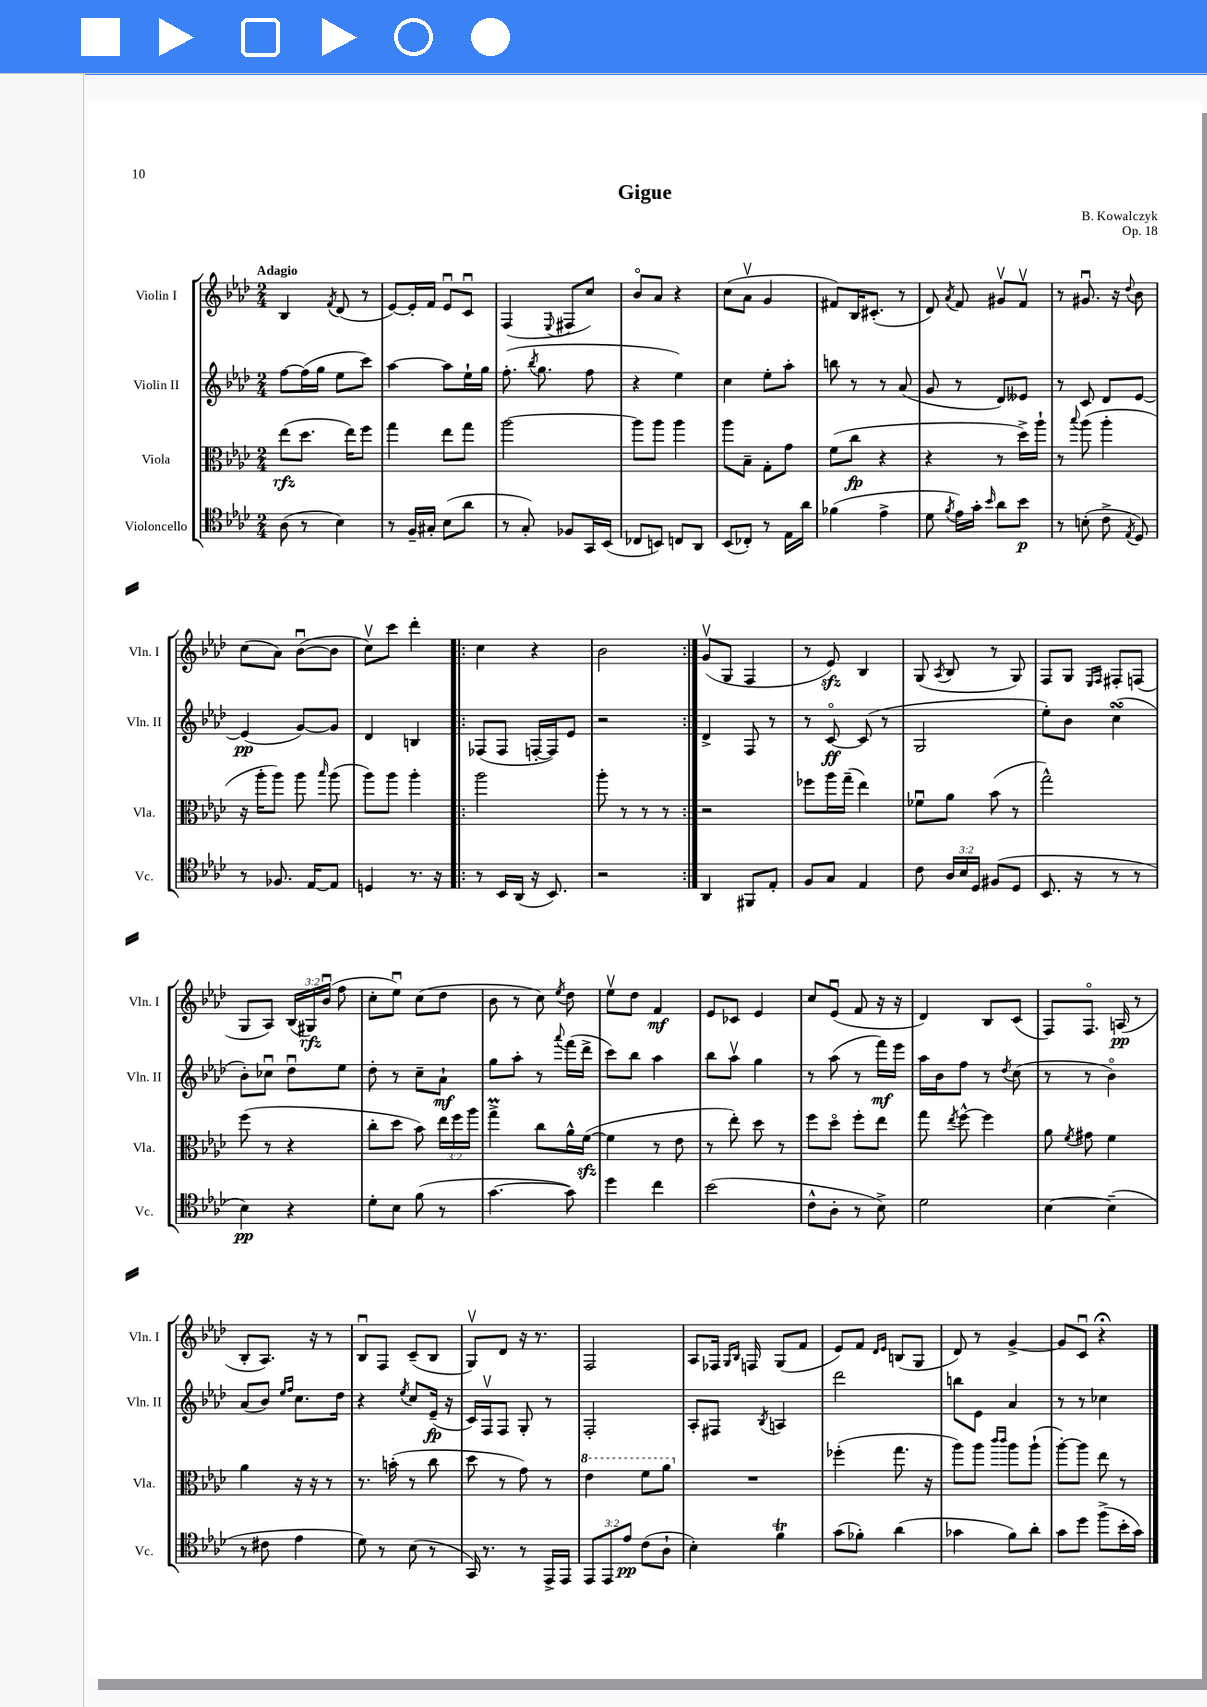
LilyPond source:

\header { title = "Gigue" composer = "B. Kowalczyk" opus = "Op. 18" }
<<
\new StaffGroup <<
\new Staff = "s0" \with { instrumentName = "Violin I" shortInstrumentName = "Vln. I" } {
    \clef treble \key aes \major \numericTimeSignature \time 2/4 \override Staff.TupletNumber.text = #tuplet-number::calc-fraction-text \tempo "Adagio"
    \autoBeamOff bes4 \acciaccatura { f'8 } des'8( r8 |
    ees'8[~) ees'16-. f'16] ees'8[\downbow c'8]\downbow |
    f4( \appoggiatura { ees8 } fis8[ c''8]) |
    bes'8[\flageolet aes'8] r4 |
    c''8[( aes'8]\upbow g'4 |
    fis'8[) bes16 cis'8.]-.( r8 |
    des'8) \acciaccatura { aes'8 } f'8 gis'8[\upbow f'8]\upbow |
    r8 gis'8.\downbow r16 \appoggiatura { des''8 } bes'8 |
    c''8[( aes'8]) bes'8[~\downbow( bes'8] |
    c''8[\upbow) c'''8] des'''4-. |
    \repeat volta 2 { c''4 r4 |
    bes'2 | }
    g'8[\upbow( g8] f4 |
    r8 ees'8\sfz) bes4 |
    g8( \acciaccatura { aes8 } bes8 r8 g8) |
    f8[ g8] \grace { ees16[ f16] } fis8[-. f8]( |
    g8[ aes8]) \tuplet 3/2 { bes16[( gis16\rfz) bes'16]\downbow( } f''8 |
    c''8[-. ees''8]\downbow) c''8[( des''8] |
    bes'8 r8 c''8) \acciaccatura { ees''8 } des''8 |
    ees''8[\upbow des''8] f'4\mf |
    ees'8[ ces'8] ees'4 |
    c''8[ ees'8]\downbow( f'8 r16 r16 |
    des'4) bes8[ c'8]( |
    f8[) f8.]\flageolet a16\pp( r8 |
    bes8[-. aes8.]) r16 r8 |
    bes8[\downbow f8] c'8[--( bes8] |
    g8[\upbow) des'8] r16 r8. |
    f2 |
    aes8[ fes16] \grace { g16[ bes16] } f16 g8[( f'8] |
    ees'8[) f'8] \grace { des'16[ ees'16] } b8[( g8] |
    des'8) r8 g'4~-> |
    g'8[ c'8]\downbow r4\fermata \bar "|." |
}
\new Staff = "s1" \with { instrumentName = "Violin II" shortInstrumentName = "Vln. II" } {
    \clef treble \key aes \major \numericTimeSignature \time 2/4
    \autoBeamOff f''8[~ f''16( g''16] ees''8[ c'''8]) |
    aes''4~ aes''8[ ees''16-! g''16] |
    f''8.-.( \acciaccatura { bes''8 } g''8. f''8 |
    r4 ees''4) |
    c''4 ees''8[-. aes''8]-. |
    b''8 r8 r8 aes'8( |
    g'8 r8 des'8[) eeses'8] |
    r8 c'8 des'8[ ees'8]~ |
    ees'4\pp( g'8[~) g'8] |
    des'4 b4 |
    \repeat volta 2 { fes8[( fes8] f16[~-. f16) ees'8] |
    r2 | }
    des'4-> f8 r8 |
    r8 c'8~\flageolet\ff c'8( r8 |
    g2 |
    ees''8[-.) bes'8] c''4\turn( |
    bes'8[-.) ces''8]\downbow des''8[\downbow ees''8] |
    des''8-. r8 c''8[-- aes'8]-!\mf |
    g''8[ aes''8]-. r8 \appoggiatura { aes'''8 } f'''16[( des'''16]-> |
    c'''8[) bes''8] aes''4 |
    bes''8[ aes''8]\upbow g''4 |
    r8 aes''8( r8 f'''16[\mf) ees'''16] |
    aes''16[ bes'16 f''8] r8 \acciaccatura { des''8 } c''8( |
    r8 r8 bes'4\flageolet) |
    aes'8[( bes'8]) \grace { ees''16[ f''16] } c''8.[ des''16] |
    r4 \acciaccatura { ees''8 } c''8[ ees'16]--\fp( r16 |
    c'16[) f16\upbow f8] g8-. r8 |
    f2-. |
    aes8[-. fis8] \acciaccatura { bes8 } a4 |
    des'''2 |
    b''8[ ees'8] aes'4 |
    r8 r8 ces''4 \bar "|." |
}
\new Staff = "s2" \with { instrumentName = "Viola" shortInstrumentName = "Vla." } {
    \clef alto \key aes \major \numericTimeSignature \time 2/4 \override Staff.TupletNumber.text = #tuplet-number::calc-fraction-text
    \autoBeamOff ees''8[\rfz( des''8.] ees''16[) f''8] |
    g''4 ees''8[ g''8] |
    aes''2~ |
    aes''8[ aes''8] aes''4 |
    aes''8[ bes8]-- g8[-. g'8] |
    f'8[( c''8]\fp r4 |
    r4 r8 des''16[->) aes''16]-! |
    r8 \appoggiatura { bes''8 } aes''8( aes''4-. |
    r16 aes''16[-. aes''8]) aes''8 \grace { bes''16 } aes''8( |
    aes''8[) aes''8] aes''4-. |
    \repeat volta 2 { aes''2 |
    aes''8-. r8 r8 r8 | }
    r2 |
    fes''8[ aes''16 g''16]--( ees''4) |
    fes'8[\downbow aes'8] bes'8( r8 |
    g''2-^) |
    f''8( r8 r4 |
    c''8[-. des''8] bes'8) \tuplet 3/2 { ees''16[ f''16 aes''16] } |
    g''4->\prall c''8[ aes'16-^ f'16]~\sfz( |
    f'4 r8 ees'8 |
    r8 ees''8-.) des''8 r8 |
    f''8[ des''8]\flageolet f''8[-. ees''8] |
    g''8 \acciaccatura { ees''8 } f''8~-^ f''4 |
    aes'8 \acciaccatura { f'8 } gis'8 f'4 |
    aes'4 r16 r16 r8 |
    r8. b'16-.( r8 c''8 |
    des''8 r8 g'8) r8 |
    \ottava #1 ees''4 f''8[ aes''8] \ottava #0 |
    R2 |
    fes''4-.( g''8. r16 |
    aes''8[) aes''8] \grace { c'''16[ c'''16] } aes''8[ aes''8]-!( |
    aes''8[~-.) aes''8] ees''8 r8 \bar "|." |
}
\new Staff = "s3" \with { instrumentName = "Violoncello" shortInstrumentName = "Vc." } {
    \clef tenor \key aes \major \numericTimeSignature \time 2/4 \override Staff.TupletNumber.text = #tuplet-number::calc-fraction-text
    \autoBeamOff aes8( r8 bes4) |
    r8 f16[-- gis16]-. bes8[( aes'8] |
    r8 g8-.) fes8[ g,16 bes,16]( |
    ces8[ b,8]) c8[ aes,8] |
    bes,8[( ces8]-.) r8 ees16[ aes'16] |
    fes'4( ees'4-> |
    des'8 \acciaccatura { f'8 } ees'16[) g'16]-. \grace { bes'16 } aes'8[ bes'8]\p |
    r8 b8-.( c'8-> \acciaccatura { ees8 } des8) |
    r8 fes8. ees16[~ ees8] |
    d4 r8. r16 |
    \repeat volta 2 { r8 bes,16[ aes,16]( r16 bes,8.) |
    r2 | }
    aes,4 fis,8[ ees8]-. |
    f8[ g8] ees4 |
    c'8 \tuplet 3/2 { aes16[ bes16 des16] } fis8[( des8] |
    bes,8. r16 r8 r8 |
    bes4\pp) r4 |
    des'8[-. bes8] f'8( r8 |
    g'4.~ g'8) |
    des''4 c''4 |
    bes'2( |
    c'8[-^ aes8]-. r8 bes8->) |
    des'2 |
    bes4~ bes4--( |
    r8 cis'8 ees'4 |
    des'8) r8 bes8( r8 |
    g,16) r8. r8 ees,16[-> ees,16] |
    \tuplet 3/2 { ees,8[ ees,8 ees'8]\pp } c'8[( aes8]-! |
    bes4-.) f'4\trill |
    g'8[( fes'8]-.) aes'4( |
    ges'4 f'8[) aes'8]-. |
    g'8[ des''8] f''8[->( bes'16-. g'16]) \bar "|." |
}
>>
>>
\layout { \context { \Score \remove "Bar_number_engraver" } }
